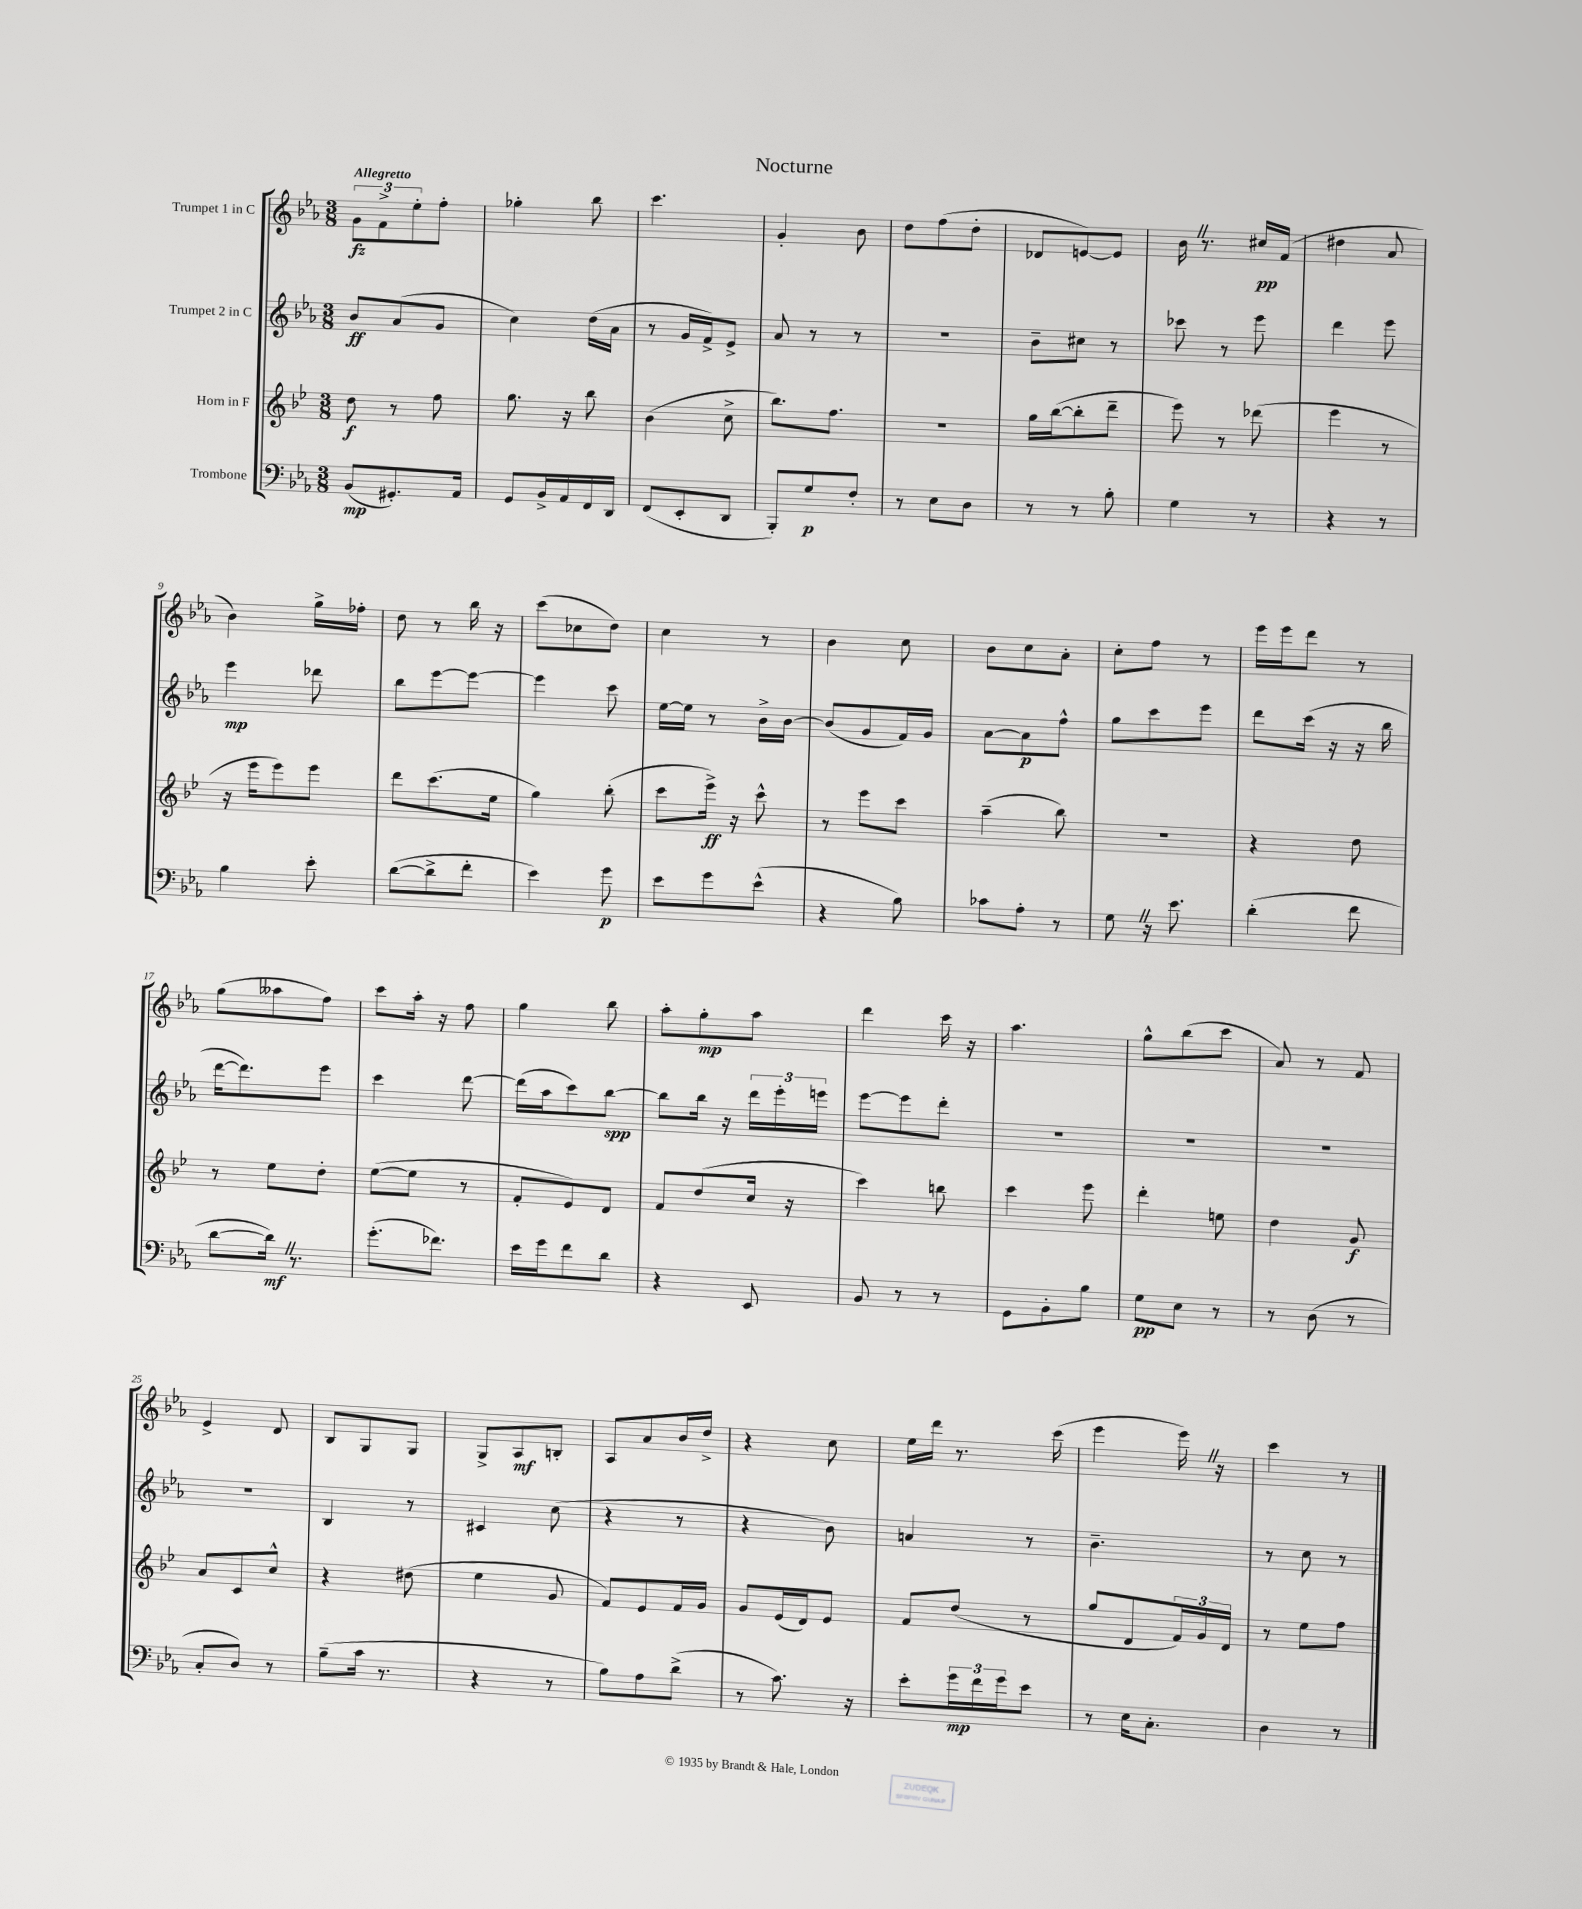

**kern	**dynam	**kern	**dynam	**kern	**dynam	**kern	**dynam
*part4	*part4	*part3	*part3	*part2	*part2	*part1	*part1
*staff4	*staff4	*staff3	*staff3	*staff2	*staff2	*staff1	*staff1
*I"Trombone	*	*I"Horn in F	*	*I"Trumpet 2 in C	*	*I"Trumpet 1 in C	*
*clefF4	*	*clefG2	*	*clefG2	*	*clefG2	*
*k[b-e-a-]	*	*k[b-e-]	*	*k[b-e-a-]	*	*k[b-e-a-]	*
*M3/8	*	*M3/8	*	*M3/8	*	*M3/8	*
=1	=1	=1	=1	=1	=1	=1	=1
!	!	!	!	!	!	!LO:TX:a:B:t=Allegretto	!
(8BB-/L	mp	8dd\	f	8b-/L	ff	12g\L	fz
.	.	.	.	.	.	12f^\	.
8.GG#X'/)	.	8r	.	(8a-/	.	.	.
.	.	.	.	.	.	12ee-'\	.
.	.	8ff\	.	8g/J	.	8ff'\J	.
16AA-/Jk	.	.	.	.	.	.	.
=2	=2	=2	=2	=2	=2	=2	=2
8GG/L	.	8.gg\	.	4cc\)	.	4gg-X'\	.
16BB-^/L	.	.	.	.	.	.	.
16AA-/	.	16r	.	.	.	.	.
16FF/	.	8bb-\	.	(16dd\LL	.	8bb-\	.
16DD/JJ	.	.	.	16a-\JJ	.	.	.
=3	=3	=3	=3	=3	=3	=3	=3
(8FF/L	.	(4b-\	.	8r	.	4.ccc\	.
8EE-'/	.	.	.	16g/LL	.	.	.
.	.	.	.	16f^/J)	.	.	.
8DD/J	.	8cc^\	.	8e-^/J	.	.	.
=4	=4	=4	=4	=4	=4	=4	=4
8BBB-'/L)	.	8.bb-\L)	.	8a-/	.	4g'/	.
8G/	p	.	.	8r	.	.	.
.	.	8.ff\J	.	.	.	.	.
8F'/J	.	.	.	8r	.	8b-\	.
=5	=5	=5	=5	=5	=5	=5	=5
8r	.	4.r	.	4.r	.	8dd\L	.
8E-\L	.	.	.	.	.	(8ff\	.
8D\J	.	.	.	.	.	8dd'\J	.
=6	=6	=6	=6	=6	=6	=6	=6
8r	.	16gg\LL	.	8b-~\L	.	8d-X/L	.
.	.	([16bb-\J	.	.	.	.	.
8r	.	8bb-'\]	.	8cc#X\J	.	[8en/)	.
8B-'\	.	8ddd~\J	.	8r	.	8e/J]	.
=7	=7	=7	=7	=7	=7	=7	=7
4G\	.	8eee-\)	.	8ccc-X\	.	16b-Z\	.
.	.	.	.	.	.	8.r	.
.	.	8r	.	8r	.	.	.
8r	.	(8ddd-X\	.	8eee-\	.	16cc#X/LL	pp
.	.	.	.	.	.	(16f/JJ	.
=8	=8	=8	=8	=8	=8	=8	=8
4r	.	4eee-\	.	4ddd\	.	4dd#X\	.
8r	.	8r	.	8eee-\	.	8a-/	.
!!LO:LB:g=z
=9	=9	=9	=9	=9	=9	=9	=9
4B-\	.	16r	.	4eee-\	mp	4b-\)	.
.	.	16eee-\KL	.	.	.	.	.
.	.	8eee-\)	.	.	.	.	.
8e-'\	.	8eee-\J	.	8ddd-X\	.	16gg^\LL	.
.	.	.	.	.	.	16ff-X'\JJ	.
=10	=10	=10	=10	=10	=10	=10	=10
([8d\L	.	8ddd\L	.	8bb-\L	.	8dd\	.
8d^\]	.	(8.ccc\	.	[8eee-\	.	8r	.
8f'\J	.	.	.	8eee-\J_	.	16bb-\	.
.	.	16ee-\Jk	.	.	.	16r	.
=11	=11	=11	=11	=11	=11	=11	=11
4e-\)	.	4gg\)	.	4eee-\]	.	(8ccc\L	.
.	.	.	.	.	.	8cc-X\	.
8g\	p	(8bb-'\	.	8ccc\	.	8dd\J)	.
=12	=12	=12	=12	=12	=12	=12	=12
8e-\L	.	8ccc\L	.	[16ee-\LL	.	4cc\	.
.	.	.	.	16ee-\JJ]	.	.	.
8g\	.	16eee-^\Jk)	ff	8r	.	.	.
.	.	16r	.	.	.	.	.
(8e-^^\J	.	8ccc^^\	.	16b-^\LL	.	8r	.
.	.	.	.	[16b-\JJ	.	.	.
=13	=13	=13	=13	=13	=13	=13	=13
4r	.	8r	.	(8b-/L]	.	4b-\	.
.	.	8eee-\L	.	8g/	.	.	.
8B-\)	.	8ccc\J	.	16f/L)	.	8cc\	.
.	.	.	.	16g/JJ	.	.	.
=14	=14	=14	=14	=14	=14	=14	=14
8c-X\L	.	(4aa~\	.	[8a-\L	.	8b-\L	.
8A-'\J	.	.	.	8a-\]	p	8cc\	.
8r	.	8bb-\)	.	8ff^^\J	.	8a-'\J	.
=15	=15	=15	=15	=15	=15	=15	=15
8GZ\	.	4.r	.	8gg\L	.	8cc'\L	.
16r	.	.	.	8ccc\	.	8ff\J	.
8.e-\	.	.	.	.	.	.	.
.	.	.	.	8eee-\J	.	8r	.
=16	=16	=16	=16	=16	=16	=16	=16
(4d'\	.	4r	.	8ddd\L	.	16eee-\LL	.
.	.	.	.	.	.	16eee-\J	.
.	.	.	.	(16ccc\Jk	.	8ddd\J	.
.	.	.	.	16r	.	.	.
8f\	.	8dd\	.	16r	.	8r	.
.	.	.	.	16bb-\	.	.	.
!!LO:LB:g=z
=17	=17	=17	=17	=17	=17	=17	=17
[8d\L	.	8r	.	[16ddd\KL	.	(8gg\L	.
.	.	.	.	8.ddd\])	.	.	.
16dZ\Jk])	mf	8ee-\L	.	.	.	8aa--X\	.
8.r	.	.	.	.	.	.	.
.	.	8dd'\J	.	8eee-\J	.	8ff\J)	.
=18	=18	=18	=18	=18	=18	=18	=18
(8.g'\L	.	([8ee-\L	.	4ccc\	.	8ccc\L	.
.	.	8ee-\J]	.	.	.	16aa-'\Jk	.
8.f-X\J)	.	.	.	.	.	16r	.
.	.	8r	.	[8ddd\	.	8ff\	.
=19	=19	=19	=19	=19	=19	=19	=19
16e-\LL	.	8f'/L	.	(16ddd\LL]	.	4gg\	.
16g\J	.	.	.	16aa-\J	.	.	.
8f\	.	8e-/)	.	8ccc\)	.	.	.
8d\J	.	8d/J	.	[8bb-\J	spp	8bb-\	.
=20	=20	=20	=20	=20	=20	=20	=20
4r	.	8f/L	.	8bb-\L]	.	8aa-'\L	.
.	.	(8dd/	.	16bb-\Jk	.	8gg'\	mp
.	.	.	.	16r	.	.	.
8EE-/	.	16cc/Jk	.	24ddd\LL	.	8aa-\J	.
.	.	.	.	24eee-'\	.	.	.
.	.	16r	.	.	.	.	.
.	.	.	.	24eeen\JJ	.	.	.
=21	=21	=21	=21	=21	=21	=21	=21
8BB-/	.	4ccc\)	.	[8eee-\L	.	4ddd\	.
8r	.	.	.	8eee-\]	.	.	.
8r	.	8bbn\	.	8ddd'\J	.	16ccc\	.
.	.	.	.	.	.	16r	.
=22	=22	=22	=22	=22	=22	=22	=22
8GG\L	.	4ccc\	.	4.r	.	4.aa-\	.
8BB-'\	.	.	.	.	.	.	.
8B-\J	.	8eee-\	.	.	.	.	.
=23	=23	=23	=23	=23	=23	=23	=23
8G\L	pp	4ddd'\	.	4.r	.	8gg^^\L	.
8E-\J	.	.	.	.	.	(8bb-\	.
8r	.	8een\	.	.	.	8ccc\J	.
=24	=24	=24	=24	=24	=24	=24	=24
8r	.	4dd\	.	4.r	.	8a-/)	.
(8D\	.	.	.	.	.	8r	.
8r	.	8g/	f	.	.	8f/	.
!!LO:LB:g=z
=25	=25	=25	=25	=25	=25	=25	=25
8C'/L	.	8a/L	.	4.r	.	4e-^/	.
8D/J)	.	8c/	.	.	.	.	.
8r	.	8cc^^/J	.	.	.	8d/	.
=26	=26	=26	=26	=26	=26	=26	=26
(8B-~\L	.	4r	.	4B-/	.	8B-/L	.
16c\Jk	.	.	.	.	.	8G/	.
8.r	.	.	.	.	.	.	.
.	.	(8dd#X\	.	8r	.	8G/J	.
=27	=27	=27	=27	=27	=27	=27	=27
4r	.	4ee-\	.	4c#X/	.	8G^/L	.
.	.	.	.	.	.	8A-/	mf
8r	.	8g/	.	(8cc\	.	8Bn'/J	.
=28	=28	=28	=28	=28	=28	=28	=28
8B-\L)	.	8f/L)	.	4r	.	8A-/L	.
8A-\	.	8e-/	.	.	.	8a-/	.
(8d^\J	.	16f/L	.	8r	.	16b-/L	.
.	.	16g/JJ	.	.	.	16dd^/JJ	.
=29	=29	=29	=29	=29	=29	=29	=29
8r	.	8g/L	.	4r	.	4r	.
8.c\)	.	(16e-/L	.	.	.	.	.
.	.	16d/J)	.	.	.	.	.
.	.	8e-/J	.	8b-\)	.	8cc\	.
16r	.	.	.	.	.	.	.
=30	=30	=30	=30	=30	=30	=30	=30
8e-'\L	.	8f/L	.	4an/	.	16ee-\LL	.
.	.	.	.	.	.	16ddd\JJ	.
24g\L	mp	(8dd/J	.	.	.	8.r	.
24f\	.	.	.	.	.	.	.
24g\J	.	.	.	.	.	.	.
8e-\J	.	8r	.	8r	.	.	.
.	.	.	.	.	.	(16ccc\	.
=31	=31	=31	=31	=31	=31	=31	=31
8r	.	8gg/L	.	4.b-~\	.	4eee-\	.
16E-\KL	.	8d/	.	.	.	.	.
8.C'\J	.	.	.	.	.	.	.
.	.	24f/L)	.	.	.	16eee-Z\)	.
.	.	24g/	.	.	.	.	.
.	.	.	.	.	.	16r	.
.	.	24d/JJ	.	.	.	.	.
=32	=32	=32	=32	=32	=32	=32	=32
4D\	.	8r	.	8r	.	4ccc\	.
.	.	8ee-\L	.	8cc\	.	.	.
8r	.	8ff\J	.	8r	.	8r	.
==	==	==	==	==	==	==	==
*-	*-	*-	*-	*-	*-	*-	*-
